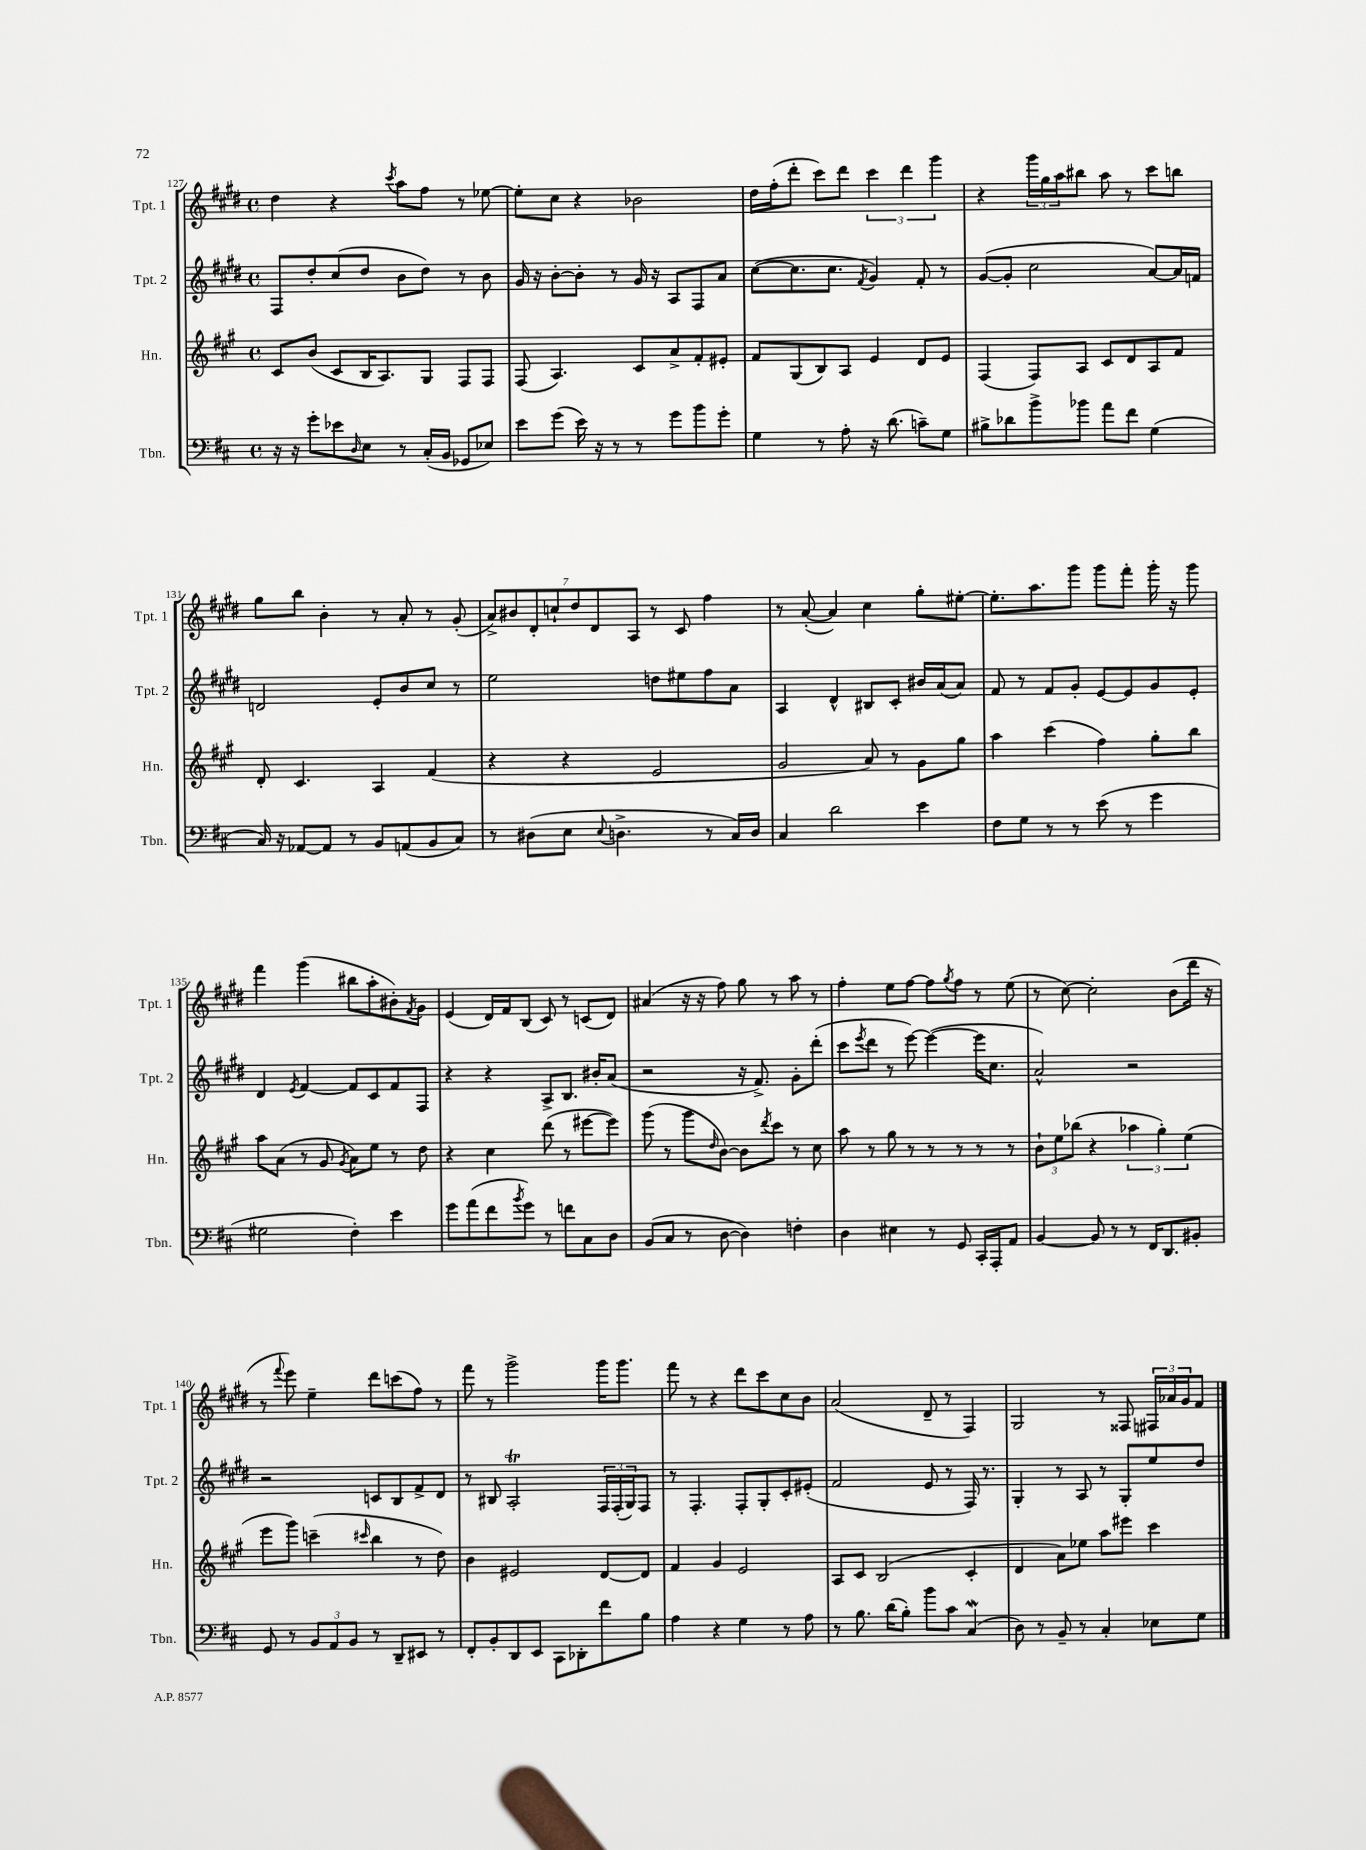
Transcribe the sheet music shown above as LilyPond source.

<<
\new StaffGroup <<
\new Staff = "s0" \with { instrumentName = "Tpt. 1" shortInstrumentName = "Tpt. 1" } {
    \clef treble \key e \major \defaultTimeSignature \time 4/4
    dis''4 r4 \acciaccatura { cis'''8 } a''8 fis''8 r8 ees''8~ |
    ees''8-. cis''8 r4 bes'2 |
    dis''16 fis''16-.( dis'''8-. cis'''8) dis'''8 \tuplet 3/2 { cis'''4 dis'''4 gis'''4 } |
    r4 \tuplet 3/2 { gis'''16 gis''16 a''16 } bis''8 a''8 r8 cis'''8 b''8 |
    gis''8 b''8 b'4-. r8 a'8-. r8 gis'8-.( |
    \tuplet 7/4 { a'8->) bis'8 dis'8-. c''8-! dis''8 dis'8 a8 } r8 cis'8 fis''4 |
    r8 a'8~-.( a'4) cis''4 gis''8-. eis''8~-. |
    eis''8.-. a''8. gis'''8 gis'''8 fis'''8-. gis'''16-. r16 gis'''8 |
    fis'''4 gis'''4( bis''8 a''8-. bis'8-.) \acciaccatura { fis'8 } gis'8 |
    e'4( dis'16) fis'16 b8( cis'8) r8 c'8( dis'8) |
    ais'4( r16 r16 fis''8) gis''8 r8 a''8 r8 |
    fis''4-. e''8 fis''8~ fis''8 \acciaccatura { gis''8 } fis''8 r8 e''8( |
    r8 cis''8~) cis''2-. b'8( dis'''16 r16 |
    r8 \appoggiatura { fis'''8 } e'''8) e''4-- dis'''8 c'''8( fis''8) r8 |
    fis'''8 r8 gis'''2-> gis'''16 gis'''8. |
    fis'''8 r8 r4 dis'''8 cis'''8 cis''8 b'8 |
    a'2( dis'8-- r8 fis4) |
    gis2 r8 fisis8 \tuplet 3/2 { fis16 aes'16 gis'16 } fis'8 \bar "|." |
}
\new Staff = "s1" \with { instrumentName = "Tpt. 2" shortInstrumentName = "Tpt. 2" } {
    \clef treble \key e \major \defaultTimeSignature \time 4/4
    fis8 dis''8-. cis''8( dis''8 b'8 dis''8) r8 b'8 |
    gis'16 r16 b'8~-. b'8-. r8 gis'16 r16 a8 fis8 a'8 |
    cis''8~( cis''8. cis''8. \acciaccatura { fis'8 } gis'4) fis'8-. r8 |
    gis'8~( gis'8-. cis''2 a'8~) a'16 f'16 |
    d'2 e'8-. b'8 cis''8 r8 |
    e''2 d''8 eis''8 fis''8 a'8 |
    a4 dis'4-^ bis8 cis'8-. bis'16 a'16( a'8) |
    fis'8 r8 fis'8 gis'8-. e'8~ e'8 gis'8 e'8-. |
    dis'4 \acciaccatura { e'8 } fis'4~ fis'8 cis'8 fis'8 fis8 |
    r4 r4 a8-> b8. bis'16-. a'8( |
    r2 r16 fis'8.->) gis'8-. dis'''8-.( |
    cis'''8 \acciaccatura { e'''8 } dis'''8 r8 e'''8~) e'''4~( e'''16 cis''8. |
    a'2-^) r2 |
    r2 c'8 b8 fis'8-> dis'8 |
    r8 bis8 a2-.\trill \tuplet 3/2 { fis16 fis16-.( gis16) } fis8 |
    r8 fis4.-. fis8-. gis8-. cis'8-. eis'8-.( |
    fis'2 e'8 r8 fis16) r8. |
    gis4-. r8 a8 r8 gis8-. e''8 dis''8 \bar "|." |
}
\new Staff = "s2" \with { instrumentName = "Hn." shortInstrumentName = "Hn." } {
    \clef treble \key a \major \defaultTimeSignature \time 4/4
    cis'8 b'8( cis'8 b16 a8.) gis8 fis8 fis8 |
    fis8( a4.) cis'8 a'8-> fis'8-. eis'8-. |
    fis'8 gis8( b8) a8 e'4 d'8 e'8 |
    fis4( fis8) a8 cis'8 d'8 a8 fis'8 |
    d'8-. cis'4. a4 fis'4( |
    r4 r4 e'2 |
    gis'2 a'8) r8 gis'8 gis''8 |
    a''4 cis'''4( fis''4) gis''8-. b''8 |
    a''8 a'8( r8 gis'8 \acciaccatura { gis'8 } a'8) e''8 r8 d''8 |
    r4 cis''4 d'''8( r8 eis'''8~ eis'''8) |
    gis'''8( r8 gis'''8 \grace { d''16 } b'8~) b'8 \acciaccatura { d'''8 } cis'''8 r8 cis''8 |
    a''8 r8 gis''8 r8 r8 r8 r8 r8 |
    \tuplet 3/2 { b'8-! e''8 bes''8( } r4 \tuplet 3/2 { aes''4 gis''4-.) e''4( } |
    e'''8 gis'''8) c'''4--( \grace { cis'''16 } b''4 r8 d''8) |
    b'4 eis'2 d'8~ d'8 |
    fis'4 gis'4 e'2 |
    a8 cis'8 b2( cis'4-. |
    d'4 a'8) ees''8 a''8 eis'''8 cis'''4 \bar "|." |
}
\new Staff = "s3" \with { instrumentName = "Tbn." shortInstrumentName = "Tbn." } {
    \clef bass \key d \major \defaultTimeSignature \time 4/4
    r16 r16 g'8-. ees'8 \grace { d16 } e8 r8 cis16-.( b,16 ges,8 ees8) |
    e'8 g'8( e'16) r16 r8 r8 g'8 b'8 g'8-. |
    g4 r8 a8-. r16 d'8.( c'8--) g8 |
    bis8-> des'8 b'8-> bes'8 a'8 fis'8 g4( |
    cis16) r16 aes,8~ aes,8 r8 b,8 a,8( b,8 cis8) |
    r8 dis8( e8 \appoggiatura { e8 } d4.-> r8 cis16) d16 |
    cis4 d'2 e'4 |
    fis8 g8 r8 r8 e'8( r8 g'4 |
    gis2 fis4-.) e'4 |
    g'8 a'8( fis'8 \acciaccatura { b'8 } g'8) r8 f'8 cis8 d8 |
    b,8( cis8 r8 d8~ d4) f4-. |
    d4 eis4 r8 g,8 cis,16-. a,,16-. a,8 |
    b,4~ b,8 r8 r8 fis,16 d,8. bis,8-. |
    g,8 r8 \tuplet 3/2 { b,8 a,8 b,8 } r8 d,8-- eis,8 r8 |
    fis,8-. b,8-. d,8 e,8 cis,8 des,8-. fis'8 b8 |
    a4 r4 g4 r8 a8 |
    r8 b8. d'16( b8-.) b'8 cis'8 cis4\mordent( |
    d8) r8 b,8-- r8 cis4-. ees8 g8 \bar "|." |
}
>>
>>
\layout { \context { \Score currentBarNumber = #127 } }
